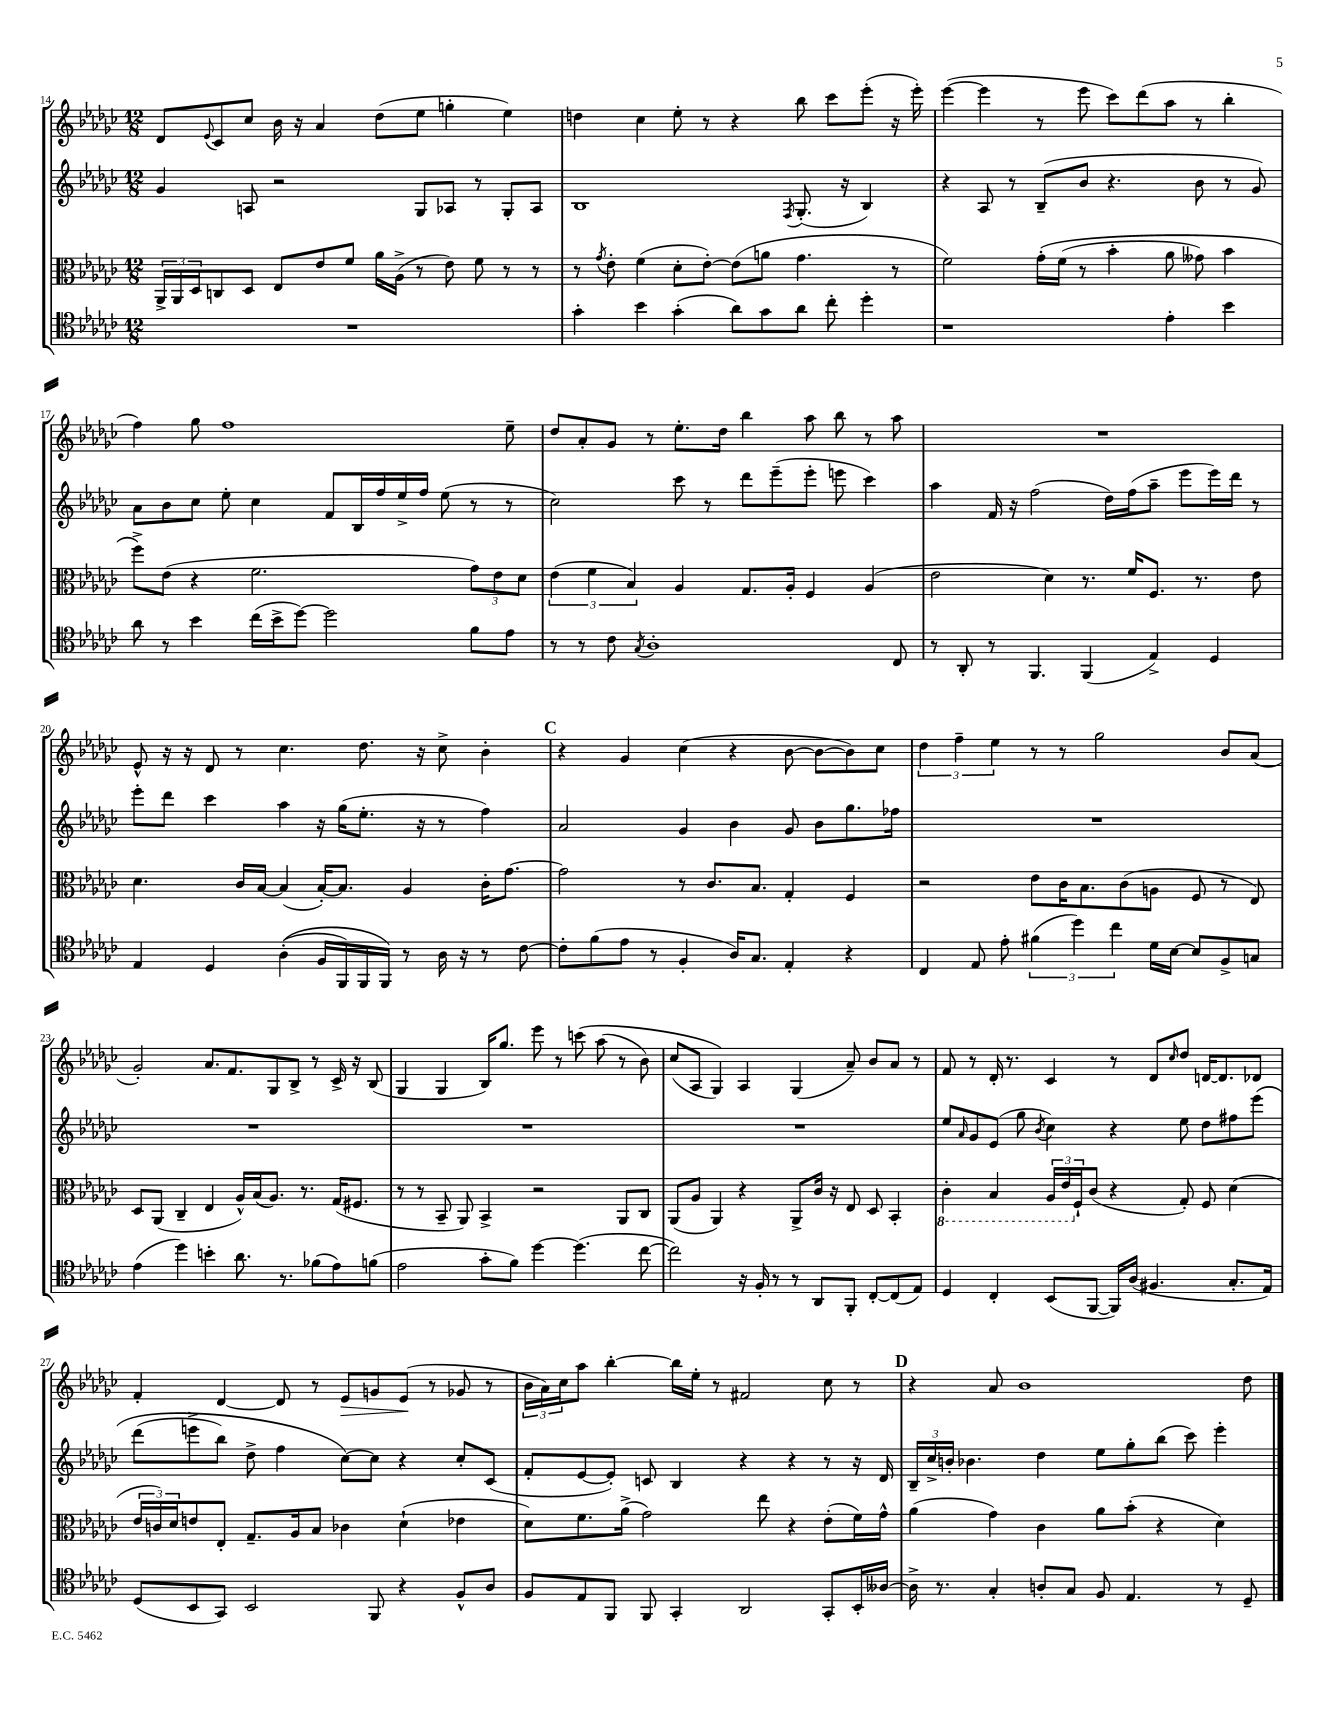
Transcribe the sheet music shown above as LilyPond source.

<<
\new StaffGroup <<
\new Staff = "s0" {
    \clef treble \key ges \major \numericTimeSignature \time 12/8
    des'8 \appoggiatura { ees'8 } ces'8 ces''8 bes'16 r16 aes'4 des''8( ees''8 g''4-. ees''4) |
    d''4 ces''4 ees''8-. r8 r4 bes''8 ces'''8 ees'''8-.( r16 ees'''16-.) |
    ees'''4~( ees'''4 r8 ees'''8 ces'''8) des'''8( aes''8 r8 bes''4-. |
    f''4) ges''8 f''1 ees''8-- |
    des''8 aes'8-. ges'8 r8 ees''8.-. des''16 bes''4 aes''8 bes''8 r8 aes''8 |
    R1. |
    ees'8-^ r16 r16 des'8 r8 ces''4. des''8. r16 ces''8-> bes'4-. |
    \mark \markup { \bold "C" } r4 ges'4 ces''4( r4 bes'8~ bes'8~ bes'8) ces''8 |
    \tuplet 3/2 { des''4 f''4-- ees''4 } r8 r8 ges''2 bes'8 aes'8( |
    ges'2-.) aes'8. f'8. ges8 bes8-> r8 ces'16-> r16 bes8( |
    ges4 ges4 bes16) ges''8. ees'''8 r8 c'''8\( aes''8( r8 bes'8) |
    ces''8( aes8 ges4)\) aes4 ges4( aes'8--) bes'8 aes'8 r8 |
    f'8 r8 des'16-. r8. ces'4 r8 des'8 \grace { ces''16 } des''8 d'16~ d'8. des'8 |
    f'4-. des'4~ des'8 r8 ees'8\> g'8 ees'8\!( r8 ges'8 r8 |
    \tuplet 3/2 { bes'16 aes'16) ces''16 } aes''8 bes''4~-. bes''16 ees''16-. r8 fis'2 ces''8 r8 |
    \mark \markup { \bold "D" } r4 aes'8 bes'1 des''8 \bar "|." |
}
\new Staff = "s1" {
    \clef treble \key ges \major \numericTimeSignature \time 12/8
    ges'4 a8 r2 ges8 aes8 r8 ges8-. aes8 |
    bes1 \acciaccatura { f8 } ges8.-.( r16 bes4) |
    r4 aes8 r8 bes8--( bes'8 r4. bes'8 r8 ges'8) |
    aes'8 bes'8 ces''8 ees''8-. ces''4 f'8 bes16 f''16 ees''16-> f''16 ees''8( r8 r8 |
    ces''2) ces'''8 r8 des'''8 ees'''8--( ees'''8-. e'''8 ces'''4) |
    aes''4 f'16 r16 f''2( des''16) f''16( aes''8-- ees'''8 ees'''16) des'''16 r8 |
    ees'''8-. des'''8 ces'''4 aes''4 r16 ges''16( ees''8.-. r16 r8 f''4) |
    \mark \markup { \bold "C" } aes'2 ges'4 bes'4 ges'8 bes'8 ges''8. fes''16 |
    R1. |
    R1. |
    R1. |
    R1. |
    ees''8 \grace { aes'16 } ges'8 ees'8( ges''8 \acciaccatura { bes'8 } ces''4) r4 ees''8 des''8 fis''8 ees'''8\( |
    des'''8( e'''8-> bes''8) des''8-> f''4 ces''8~\) ces''8 r4 ces''8-. ces'8( |
    f'8-. ees'8~ ees'8-.) c'8 bes4 r4 r4 r8 r16 des'16 |
    \mark \markup { \bold "D" } \tuplet 3/2 { bes16-- ces''16-> b'16-. } bes'4. des''4 ees''8 ges''8-. bes''8( ces'''8) ees'''4-. \bar "|." |
}
\new Staff = "s2" {
    \clef alto \key ges \major \numericTimeSignature \time 12/8
    \tuplet 3/2 { aes,16-> aes,16 des16 } c8 des8 ees8 ees'8 f'8 aes'16 aes16->( r8 ees'8) f'8 r8 r8 |
    r8 \acciaccatura { ges'8 } ees'8-. f'4( des'8-. ees'8~-.) ees'8( a'8 ges'4. r8 |
    f'2) ges'16-.\( f'16( r8 bes'4-. aes'8 geses'8) bes'4 |
    f''8->\) ees'8( r4 f'2. \tuplet 3/2 { ges'8) ees'8 des'8 } |
    \tuplet 3/2 { ees'4( f'4 bes4) } aes4 ges8. aes16-. f4 aes4( |
    ees'2 des'4) r8. f'16 f8. r8. ees'8 |
    des'4. ces'16 bes16~ bes4( bes16~-.) bes8. aes4 ces'16-. ges'8.~ |
    \mark \markup { \bold "C" } ges'2 r8 ces'8. bes8. ges4-. f4 |
    r2 ees'8 ces'16 bes8. ces'8( a8 f8 r8 ees8) |
    des8 aes,8( ces4-- ees4 aes16-^) bes16( aes8.) r8. ges16( fis8. |
    r8 r8 bes,8-- aes,8) bes,4-> r2 aes,8 ces8 |
    aes,8( aes8 aes,4) r4 aes,8-> ces'16 r16 ees8 des8 bes,4-. |
    \ottava #-1 ces4-. bes,4 \tuplet 3/2 { aes,16 ees16 \ottava #0 f16-! } ces'8( r4 ges8-.) f8 des'4( |
    \tuplet 3/2 { ees'16 c'16) des'16 } e'8 ees8-. ges8.-- aes16 bes8 ces'4 des'4-!( ees'4 |
    des'8) f'8. aes'16->( ges'2) ees''8 r4 ees'8-.( f'16) ges'16-^ |
    \mark \markup { \bold "D" } aes'4( ges'4) ces'4 aes'8 bes'8-.( r4 des'4) \bar "|." |
}
\new Staff = "s3" {
    \clef tenor \key ges \major \numericTimeSignature \time 12/8
    R1. |
    ges'4-. bes'4 ges'4-.( aes'8) ges'8 aes'8 ces''8-. des''4-. |
    r1 ees'4-. bes'4 |
    aes'8 r8 bes'4 ces''16( bes'16-> des''8~) des''2 f'8 ees'8 |
    r8 r8 ces'8 \acciaccatura { ges8 } aes1-. ces8 |
    r8 aes,8-. r8 f,4. f,4( ees4->) des4 |
    ees4 des4 aes4-.(\( f16 f,16) f,16 f,16\) r8 aes16 r16 r8 ces'8~ |
    \mark \markup { \bold "C" } ces'8-. f'8( ees'8 r8 f4-. aes16) ges8. ees4-. r4 |
    ces4 ees8 ees'8-. \tuplet 3/2 { fis'4( des''4) ces''4 } des'16 bes16~ bes8 f8-> g8 |
    ees'4( des''4) b'4-. aes'8. r8. fes'8( ees'8) f'8( |
    ees'2 ges'8-. f'8) des''4~ des''4.( ces''8~ |
    ces''2) r16 f16-. r8 r8 aes,8 f,8-. ces8~-. ces8( ees8) |
    des4 ces4-. bes,8( f,8~ f,16) aes16( fis4. ges8.-. ees16) |
    des8( bes,8 ges,8) bes,2 f,8 r4 f8-^ aes8 |
    f8 ees8 f,8 f,8 ges,4-. aes,2 ges,8-. bes,16-. aeses16~ |
    \mark \markup { \bold "D" } aeses16-> r8. ges4-. a8-. ges8 f8 ees4. r8 des8-- \bar "|." |
}
>>
>>
\layout { \context { \Score currentBarNumber = #14 } }
